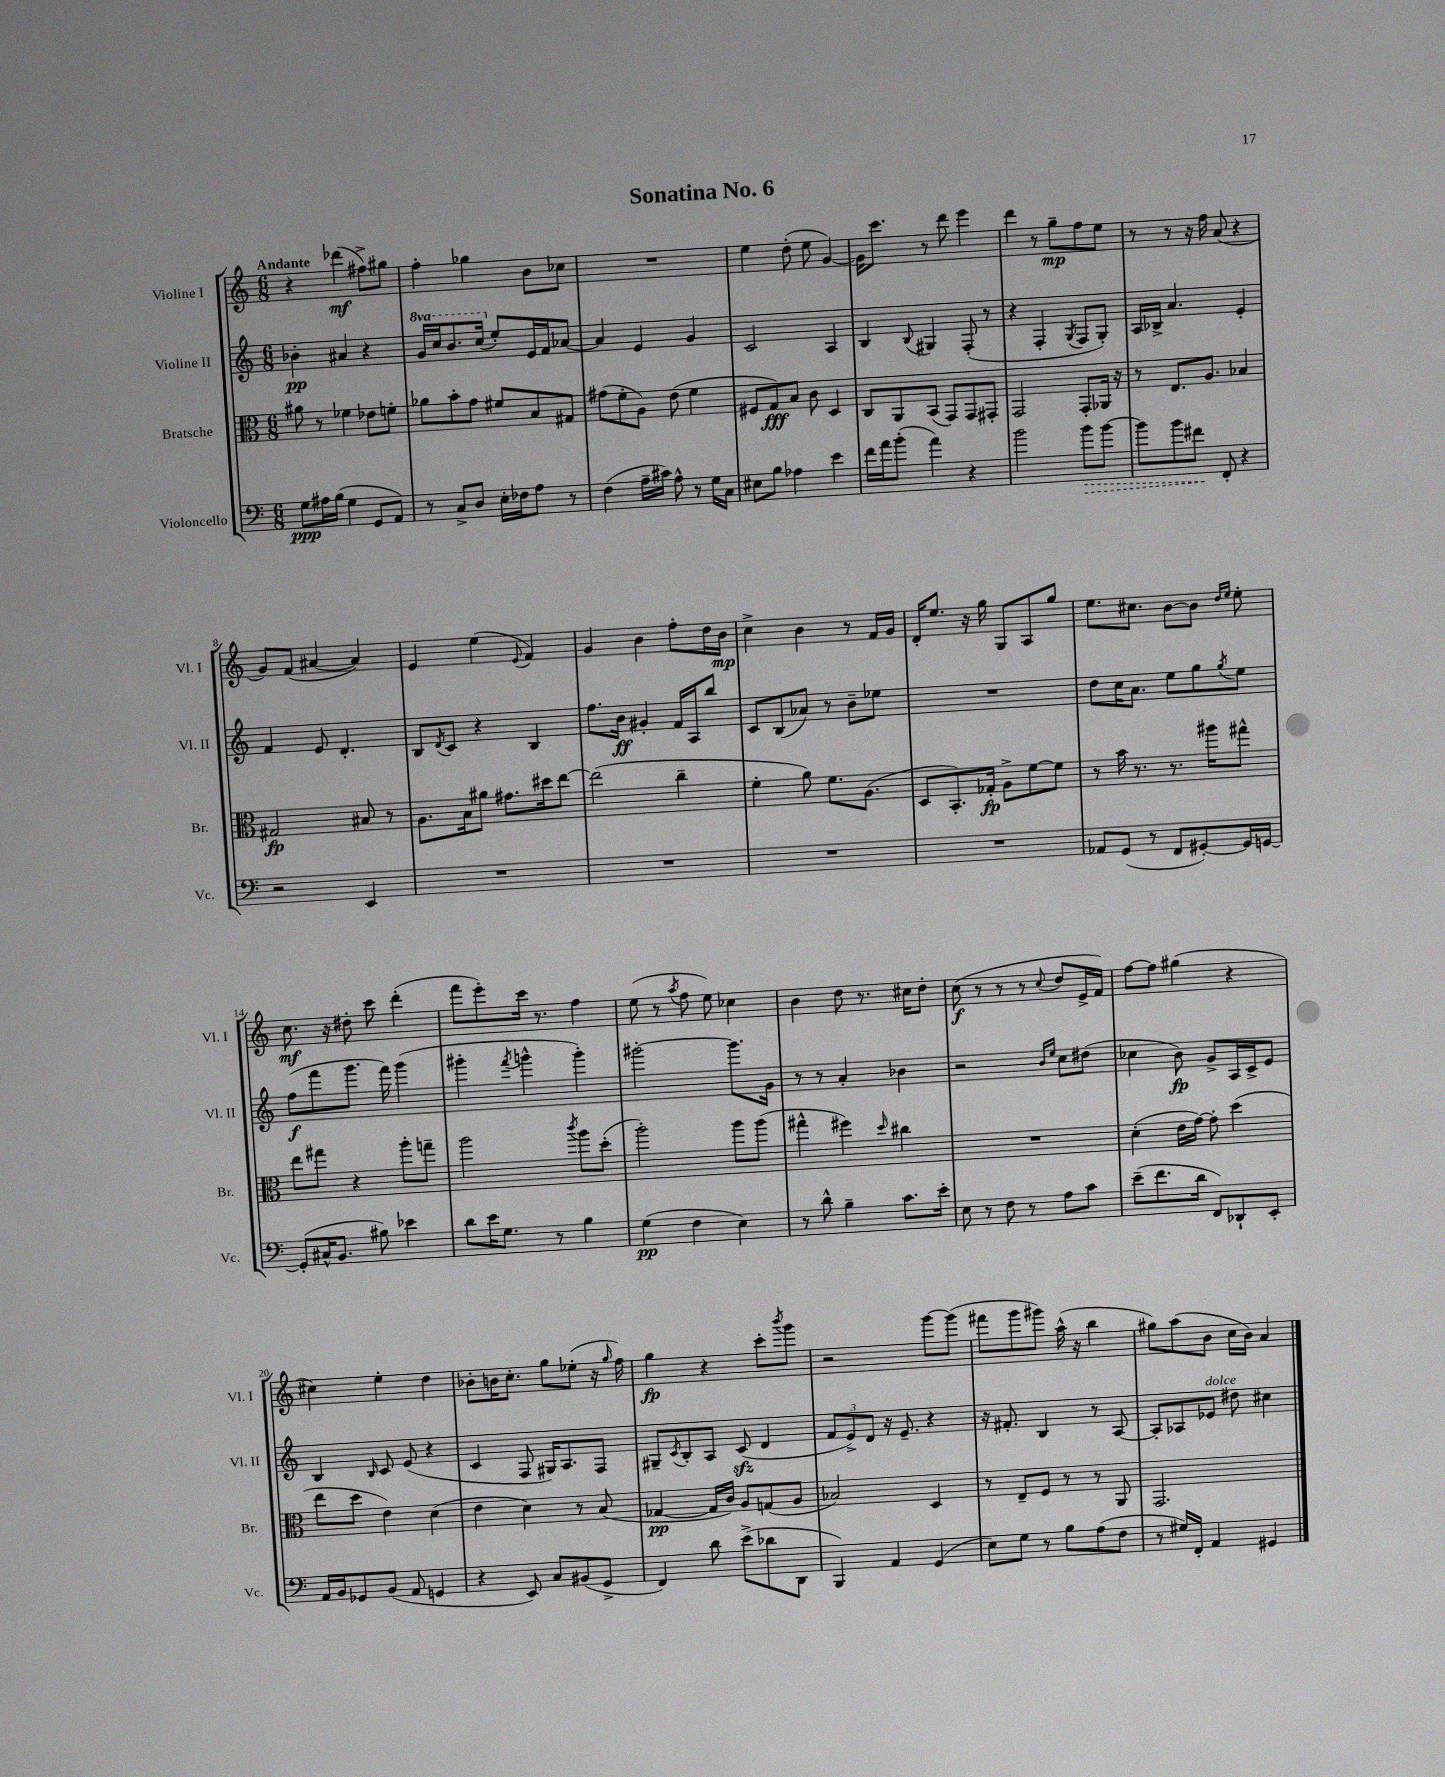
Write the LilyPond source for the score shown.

\header { title = "Sonatina No. 6" }
<<
\new StaffGroup <<
\new Staff = "s0" \with { instrumentName = "Violine I" shortInstrumentName = "Vl. I" } {
    \clef treble \key c \major \numericTimeSignature \time 6/8 \tempo "Andante"
    r4 des'''4\mf( fis''8->) gis''8 |
    f''4-. ges''4 b'8 ces''8 |
    R2. |
    e''4 d''8-.( e''8 g'4~) |
    g'16 c'''8. r8 d'''8 e'''4 |
    d'''4 r8 g''8--\mp f''8 e''8 |
    r8 r8 r16 f''16 a'8( r4 |
    g'8) f'8( ais'4~ ais'4) |
    e'4 e''4( \appoggiatura { e'8 } f'4) |
    g'4 b'4 f''8-. d''16 b'16\mp |
    c''4-> b'4 r8 f'16 g'16 |
    d'16-. e''8. r16 g''16 g8 a8 g''8 |
    e''8. cis''8. b'8~ b'8 \grace { d''16 e''16 } e''8-. |
    c''8.\mf r16 dis''8-. c'''8 d'''4-.( |
    f'''8 e'''8-.) c'''16 r8. f''4 |
    e''8( r8 \acciaccatura { a''8 } f''8 e''8) ces''4 |
    b'4 d''8 r8. cis''16 d''8-. |
    c''8\f( r8 r8 r8 \appoggiatura { c''8 } d''8 e'16-> f'16) |
    f''8~ f''8 gis''4( r4 |
    cis''4) e''4-. d''4 |
    bes'8-. b'16 c''8.-. g''8 ees''8-.( r16 \grace { g''16 } f''16) |
    g''4\fp r4 c'''8-. \acciaccatura { b'''8 } g'''8 |
    r2 g'''8~ g'''8( |
    fis'''8 g'''8 gis'''8) a''16-^( r16 b''4 |
    gis''8) a''8( b'8 c''16 b'16) a'4 \bar "|." |
}
\new Staff = "s1" \with { instrumentName = "Violine II" shortInstrumentName = "Vl. II" } {
    \clef treble \key c \major \numericTimeSignature \time 6/8 \set Staff.ottavationMarkups = #ottavation-simple-ordinals
    bes'4-.\pp ais'4 r4 |
    \ottava #1 g''16 c'''16 b''8. c'''16( \ottava #0 e''8-.) e'16 f'16 aes'8~ |
    aes'4 e'4 g'4 |
    c'2 a4 |
    b4 \appoggiatura { b8 } gis4 f8-.( r8 |
    r4 f4-. \acciaccatura { g8 } f8 g8-.) |
    a16 bes16-> a'4. e'4-. |
    f'4 e'8 d'4.-. |
    b8 \acciaccatura { d'8 } c'8 r4 b4 |
    f''8. b'16\ff gis'4-. f'16 a16 b''8 |
    c'8 b8( aes'8) r8 b'8-- ees''8 |
    R2. |
    d''8 c''16 a'8. e''8 g''8 \acciaccatura { g''8 } e''8 |
    f''8\f( f'''8 g'''8. f'''16) g'''4( |
    gis'''4-. \acciaccatura { f'''8 } g'''4-^ g'''4-.) |
    gis'''2~-. gis'''8. g'16 |
    r8 r8 a'4-. bes'4 |
    r2 \grace { b'16 e''16 } c''8 dis''8( |
    ces''4 b'8\fp) g'8-> a16 c'16-> e'8 |
    b4 \grace { b16 } c'8 e'8( r4 |
    c'4 f8 gis16) a8. f8 |
    gis8-- \acciaccatura { c'8 } b8-. a8 c'8\sfz( d'4 |
    \tuplet 3/2 { f'8 e'8->) d'8 } r16 e'8.-- r4 |
    r16 fis'8.-. b4 r8 a8~ |
    a8-. aes8 ees'8^\markup { \italic "dolce" } dis''8 cis''4 \bar "|." |
}
\new Staff = "s2" \with { instrumentName = "Bratsche" shortInstrumentName = "Br." } {
    \clef alto \key c \major \numericTimeSignature \time 6/8
    ais'8 r8 fes'4 ees'8 f'8-. |
    aes'8 b'8-. g'8 fis'8 b8 gis8 |
    gis'8( f'8-. a8) e'8( f'4 |
    fis8 g8\fff) b8 c'8 d4 |
    c8 a,8 b,8( g,8) g,8 gis,8-. |
    g,2 g,8-. aes,16 r16 |
    r8 e8. a8. bes4 |
    gis2\fp bis8 r8 |
    a8. b16 ais'8 gis'8. dis''16 e''8~ |
    e''2( c''4-- |
    f'4-. a'8) f'8. a8.( |
    d8 b,8.-.) ges16-.\fp a8-> f'8~ f'8 |
    r8 b'16 r8. r8. ais''16 gis''8-^ |
    e''8 gis''8 r4 a''8-. g''8-- |
    a''2 \acciaccatura { c'''8 } a''8 d''8-.( |
    a''2-.) a''8 a''8( |
    gis''4-^ fis''4) \grace { d''16 } cis''4 |
    R2. |
    d'4-.( e'16 g'16~) g'8-. d''4( |
    e''8 d''8 e'4) d'4( |
    e'4 d'4) r8 b8( |
    ges4~\pp ges16 c'16) a8 g8( a8 |
    bes2) d4 |
    r8 e8-- f8 r8 r8 a,8 |
    g,2. \bar "|." |
}
\new Staff = "s3" \with { instrumentName = "Violoncello" shortInstrumentName = "Vc." } {
    \clef bass \key c \major \numericTimeSignature \time 6/8
    g8\ppp ais16 b16( g4 g,8 a,8) |
    r8 c8-> d8 e16-. fes16 a8 r8 |
    f4( a16-- cis'16) a8-^ r8 g16 c16 |
    eis8 b8 aes4 e'4 |
    f'16 a'16 b'8-.( a'4) r4 |
    b'2 \once \override Hairpin.style = #'dashed-line b'8\> b'8~ |
    b'8 b'8 fis'8\! f,8-. r4 |
    r2 e,4 |
    R2. |
    R2. |
    R2. |
    R2. |
    aes,8 g,8( r8 f,8 gis,8~-.) gis,16 g,16~ |
    g,8-.( cis16-^ b,8. bis8) ees'4 |
    d'8 e'16 g8. r8 b4 |
    g4\pp( f4 e4) |
    r8 d'8-^ b4-- c'8. e'16-. |
    e8 r8 f8 r8 a8 c'8 |
    e'8--( f'8. d'16 f,8) des,8-! e,8-. |
    a,16 b,16 ges,8 b,8( a,8 g,4 |
    r4 e,8) c8 bis,8( g,8-> |
    f,4) d'8 e'8->( des'8 d,8 |
    b,,4) a,4 g,4( |
    e8) g8 r8 b8 a8( f8 |
    r8 gis16) f,16-. a,4 gis,4 \bar "|." |
}
>>
>>
